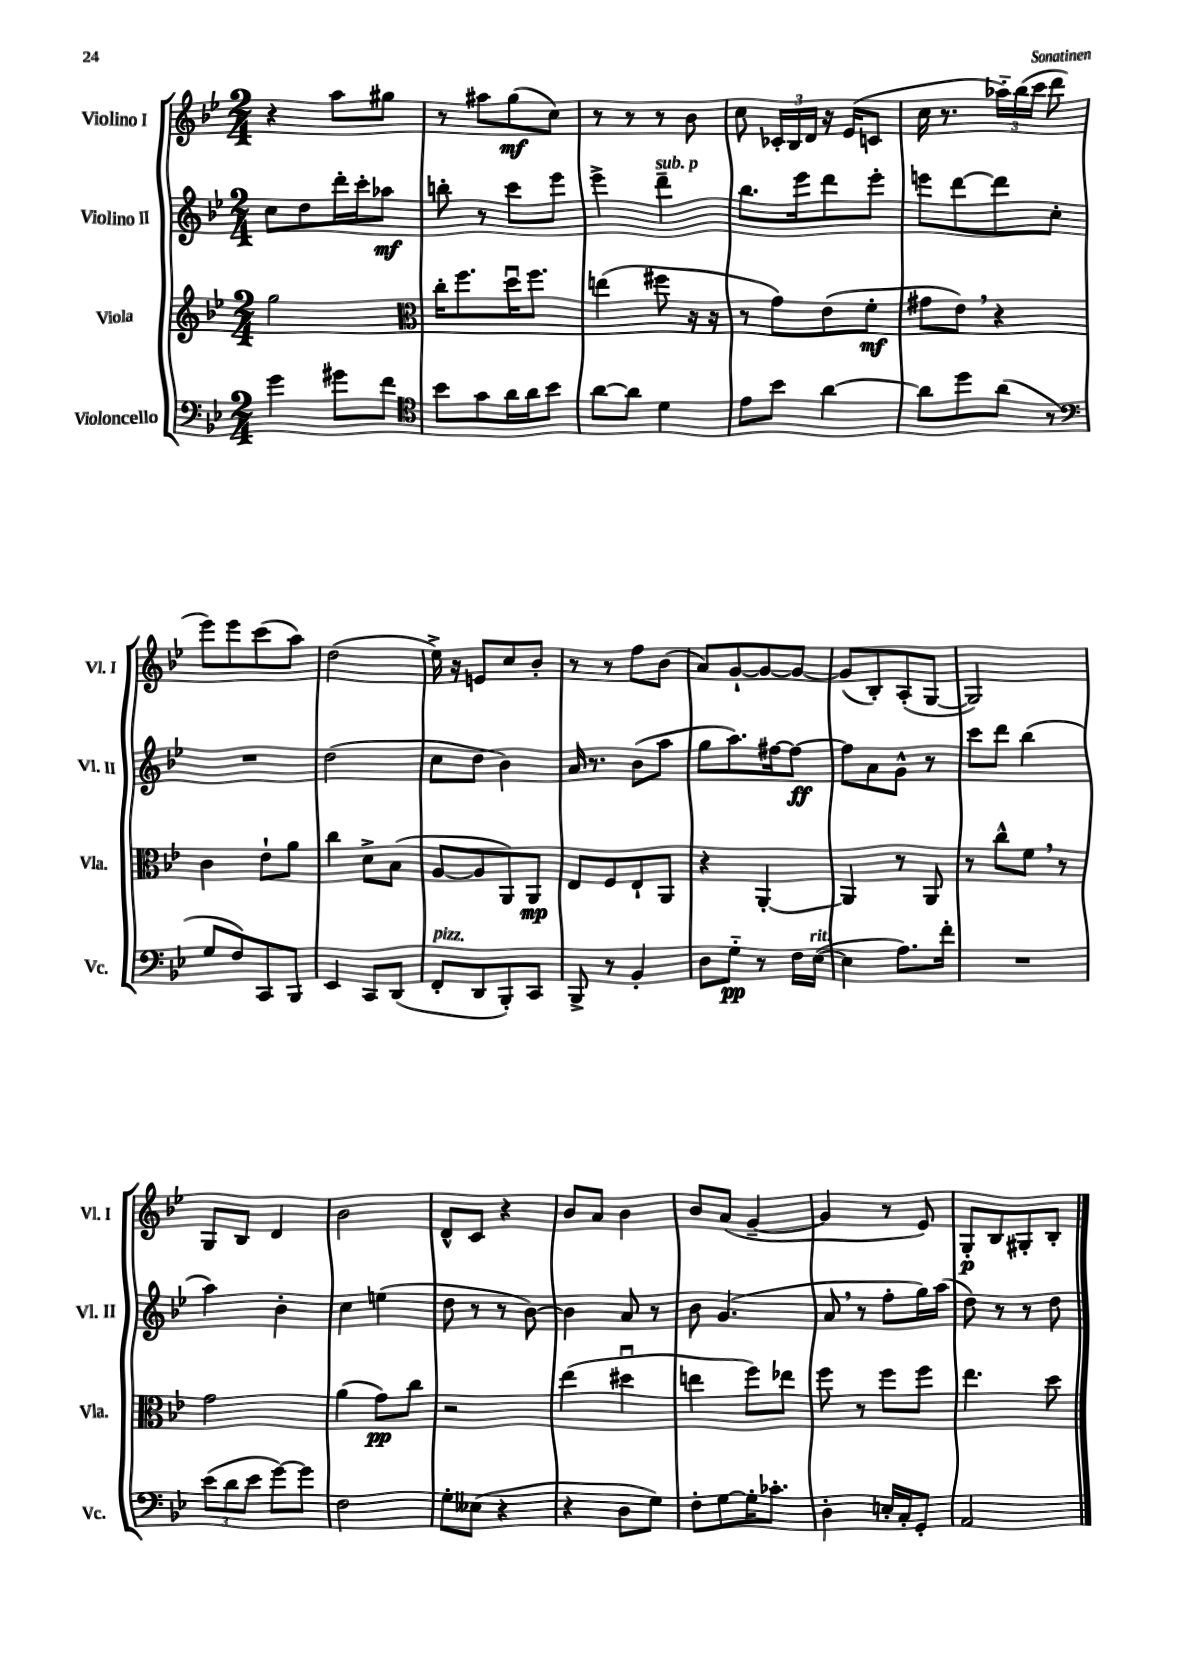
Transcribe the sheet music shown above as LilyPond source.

<<
\new StaffGroup <<
\new Staff = "s0" \with { instrumentName = "Violino I" shortInstrumentName = "Vl. I" } {
    \clef treble \key bes \major \numericTimeSignature \time 2/4
    \autoBeamOff r4 a''8[ gis''8] |
    r8 ais''8[ g''8\mf( c''8]) |
    r8 r8 r8 bes'8 |
    c''8 \tuplet 3/2 { ces'16[-. bes16 d'16] } r16 ees'16[( c'8] |
    c''16 r8. \tuplet 3/2 { aes''16[-_) bes''16( c'''16] } d'''8 |
    ees'''8[) ees'''8 c'''8( a''8]) |
    d''2( |
    ees''16->) r16 e'8[ c''8 bes'8]-. |
    r8 r8 f''8[ bes'8]( |
    a'8[) g'8~-! g'8~ g'8]~ |
    g'8[( bes8-.) a8-.( g8]~ |
    g2) |
    g8[ bes8] d'4 |
    bes'2 |
    d'8[-^ c'8] r4 |
    bes'8[ a'8] bes'4 |
    bes'8[ a'8]( g'4~-- |
    g'4 r8 ees'8) |
    g8[-.\p bes8 gis8-. bes8]-. \bar "|." |
}
\new Staff = "s1" \with { instrumentName = "Violino II" shortInstrumentName = "Vl. II" } {
    \clef treble \key bes \major \numericTimeSignature \time 2/4
    \autoBeamOff c''8[ d''8 d'''16-. c'''16-. aes''8]\mf |
    b''8-. r8 c'''8[ ees'''8] |
    ees'''4-> d'''4--^\markup { \italic "sub. p" } |
    bes''8.[ ees'''16 d'''8 ees'''8]-. |
    e'''8[ d'''8~ d'''8 c''8]-. |
    R2 |
    d''2( |
    c''8[ d''8] bes'4) |
    a'16 r8. bes'8[( a''8] |
    g''8[ a''8.) fis''16~ fis''8]~\ff |
    fis''8[ a'8 g'8]-^ r8 |
    c'''8[ d'''8] bes''4( |
    a''4) bes'4-. |
    c''4 e''4( |
    d''8 r8 r8 bes'8~) |
    bes'4 a'8 r8 |
    bes'8 g'4.( |
    a'8 \breathe r8 f''8[-. g''16) a''16]( |
    d''8) r8 r8 d''8 \bar "|." |
}
\new Staff = "s2" \with { instrumentName = "Viola" shortInstrumentName = "Vla." } {
    \clef treble \key bes \major \numericTimeSignature \time 2/4
    \autoBeamOff g''2 |
    \clef alto c''16[-. f''8. d''16\downbow f''8.] |
    e''4( fis''8 r16 r16 |
    r8 g'8[) ees'8( f'8]-.\mf |
    gis'8[ ees'8]) \breathe r4 |
    c'4 ees'8[-! a'8] |
    c''4 d'8[-> bes8]( |
    a8[~ a8 a,8) a,8]\mp |
    ees8[ f8 ees8-! a,8] |
    r4 a,4~-. |
    a,4 r8 a,8 |
    r8 c''8[-^ f'8] \breathe r8 |
    g'2 |
    a'4( g'8[\pp) c''8] |
    r2 |
    ees''4( dis''4\downbow |
    e''4 f''8[) ees''8] |
    f''8 r8 f''8[ f''8] |
    ees''4. d''8 \bar "|." |
}
\new Staff = "s3" \with { instrumentName = "Violoncello" shortInstrumentName = "Vc." } {
    \clef bass \key bes \major \numericTimeSignature \time 2/4
    \autoBeamOff g'4 gis'8[ f'8] |
    \clef tenor bes'8[ g'8 a'16 a'16 bes'8] |
    a'8[~ a'8] d'4 |
    ees'8[ bes'8] a'4~ |
    a'8[ d''8 a'8]( r8 |
    \clef bass g8[ f8) c,8 bes,,8] |
    ees,4 c,8[ d,8]( |
    f,8[-.^\markup { \italic "pizz." } d,8 bes,,8-.) c,8] |
    bes,,8-> r8 bes,4-. |
    d8[ g8]-_\pp r8 f16[ ees16]~^\markup { \italic "rit." }( |
    ees4 a8.[) f'16]-. |
    R2 |
    \tuplet 3/2 { ees'8[( d'8 ees'8] } g'8[~) g'8] |
    f2 |
    g8[-. eeses8]( r4 |
    r4 d8[ g8]) |
    f8[-. g8~ g16-. ces'8.]-. |
    d4-. e16[-. c16-. g,8]-. |
    a,2 \bar "|." |
}
>>
>>
\layout { \context { \Score \remove "Bar_number_engraver" } }
